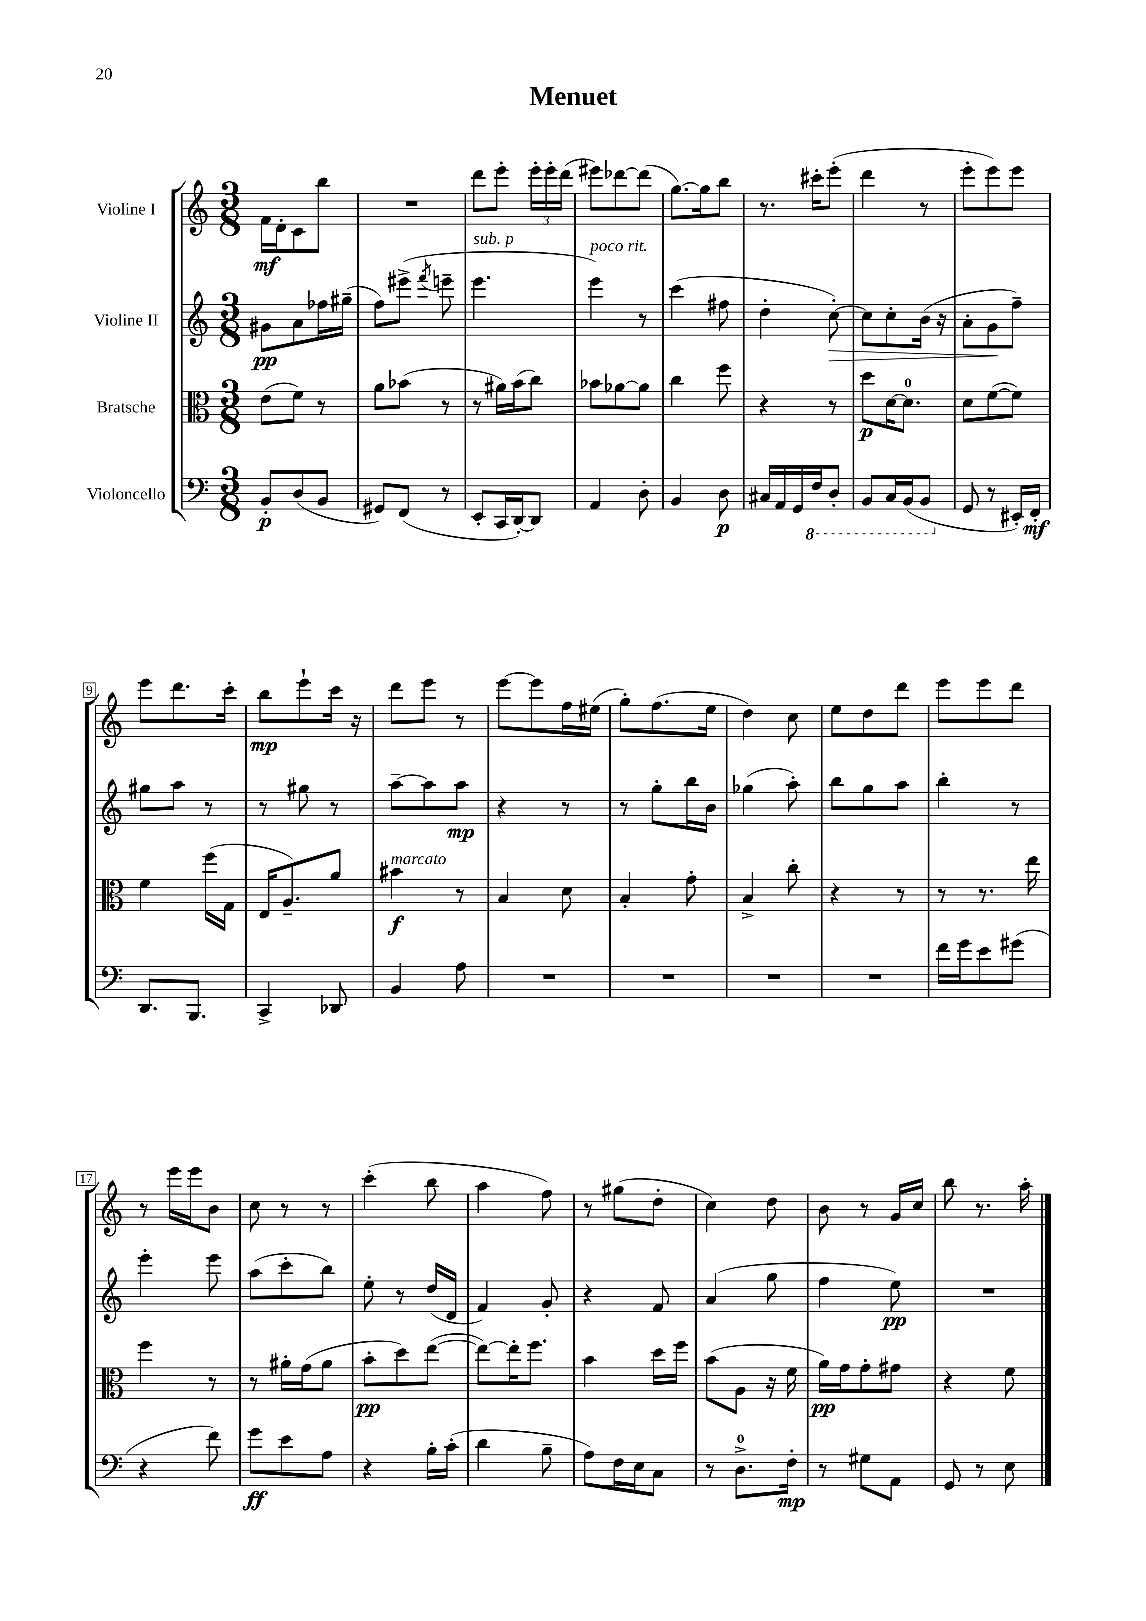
\header { title = "Menuet" }
<<
\new StaffGroup <<
\new Staff = "s0" \with { instrumentName = "Violine I" } {
    \clef treble \key c \major \numericTimeSignature \time 3/8
    \autoBeamOff f'16[\mf d'16-. c'8 b''8] |
    R4. |
    d'''8[ e'''8]-. \tuplet 3/2 { e'''16[-. e'''16-. d'''16]( } |
    eis'''8[) des'''8~ des'''8]( |
    g''8.[~) g''16 b''8] |
    r8. cis'''16[-. e'''8]-.( |
    d'''4 r8 |
    e'''8[-. e'''8) e'''8] |
    e'''8[ d'''8. c'''16]-. |
    b''8[\mp e'''8-! c'''16] r16 |
    d'''8[ e'''8] r8 |
    e'''8[~ e'''8 f''16 eis''16]( |
    g''8[-.) f''8.( e''16] |
    d''4) c''8 |
    e''8[ d''8 d'''8] |
    e'''8[ e'''8 d'''8] |
    r8 e'''16[ e'''16 b'8] |
    c''8 r8 r8 |
    c'''4-.( b''8 |
    a''4 f''8) |
    r8 gis''8[( d''8]-. |
    c''4) d''8 |
    b'8 r8 g'16[ c''16] |
    b''8 r8. a''16-. \bar "|." |
}
\new Staff = "s1" \with { instrumentName = "Violine II" } {
    \clef treble \key c \major \numericTimeSignature \time 3/8
    \autoBeamOff gis'8[\pp a'8 fes''16 gis''16]--( |
    f''8[) eis'''8]->( \acciaccatura { f'''8 } e'''8-- |
    e'''4.^\markup { \italic "sub. p" } |
    e'''4^\markup { \italic "poco rit." }) r8 |
    c'''4( fis''8 |
    d''4-. c''8~-.\>) |
    c''8[ c''8-. b'16]( r16 |
    a'8[-. g'8\! f''8]--) |
    gis''8[ a''8] r8 |
    r8 gis''8 r8 |
    a''8[~-- a''8 a''8]\mp |
    r4 r8 |
    r8 g''8[-. b''16 b'16] |
    ges''4( a''8-.) |
    b''8[ g''8 a''8] |
    b''4-. r8 |
    e'''4-. e'''8 |
    a''8[( c'''8-. b''8]) |
    e''8-. r8 d''16[( d'16] |
    f'4) g'8-. |
    r4 f'8 |
    a'4( g''8 |
    f''4 e''8\pp) |
    R4. \bar "|." |
}
\new Staff = "s2" \with { instrumentName = "Bratsche" } {
    \clef alto \key c \major \numericTimeSignature \time 3/8
    \autoBeamOff e'8[( f'8]) r8 |
    a'8[ bes'8]( r8 |
    r8 ais'16[) b'16( c''8]) |
    bes'8[ aes'8~ aes'8] |
    c''4 f''8 |
    r4 r8 |
    d''8[\p d'16~ d'8.]-0 |
    d'8[ f'8~( f'8]) |
    f'4 f''16[( g16] |
    e16[ a8.--) a'8] |
    bis'4\f^\markup { \italic "marcato" } r8 |
    b4 d'8 |
    b4-. g'8-. |
    b4-> c''8-. |
    r4 r8 |
    r8 r8. e''16 |
    f''4 r8 |
    r8 ais'16[-. g'16( ais'8] |
    b'8[-.\pp d''8) e''8]~( |
    e''8[~) e''16-. f''8.] |
    b'4 d''16[ f''16] |
    b'8[( a8] r16 f'16 |
    a'16[\pp) g'16 g'8-. gis'8] |
    r4 f'8 \bar "|." |
}
\new Staff = "s3" \with { instrumentName = "Violoncello" } {
    \clef bass \key c \major \numericTimeSignature \time 3/8
    \autoBeamOff b,8[-.\p d8( b,8] |
    gis,8[) f,8]( r8 |
    e,8[-. c,16 d,16~-.) d,8] |
    a,4 d8-. |
    b,4 d8\p |
    cis16[ a,16 g,16 \ottava #-1 f,16 d,8]-. |
    b,,8[ c,16 b,,16( b,,8] \ottava #0 |
    g,8 r8 eis,16[-.) f,16]-.\mf |
    d,8.[ b,,8.] |
    c,4-> des,8 |
    b,4 a8 |
    R4. |
    R4. |
    R4. |
    R4. |
    f'16[ g'16 e'8 gis'8]( |
    r4 f'8) |
    g'8[\ff e'8 a8] |
    r4 b16[-. c'16]-.( |
    d'4 b8-- |
    a8[) f16 e16 c8] |
    r8 d8.[-0-> f16]-.\mp |
    r8 gis8[ a,8] |
    g,8 r8 e8 \bar "|." |
}
>>
>>
\layout { \context { \Score \override BarNumber.stencil = #(make-stencil-boxer 0.1 0.3 ly:text-interface::print) } }
